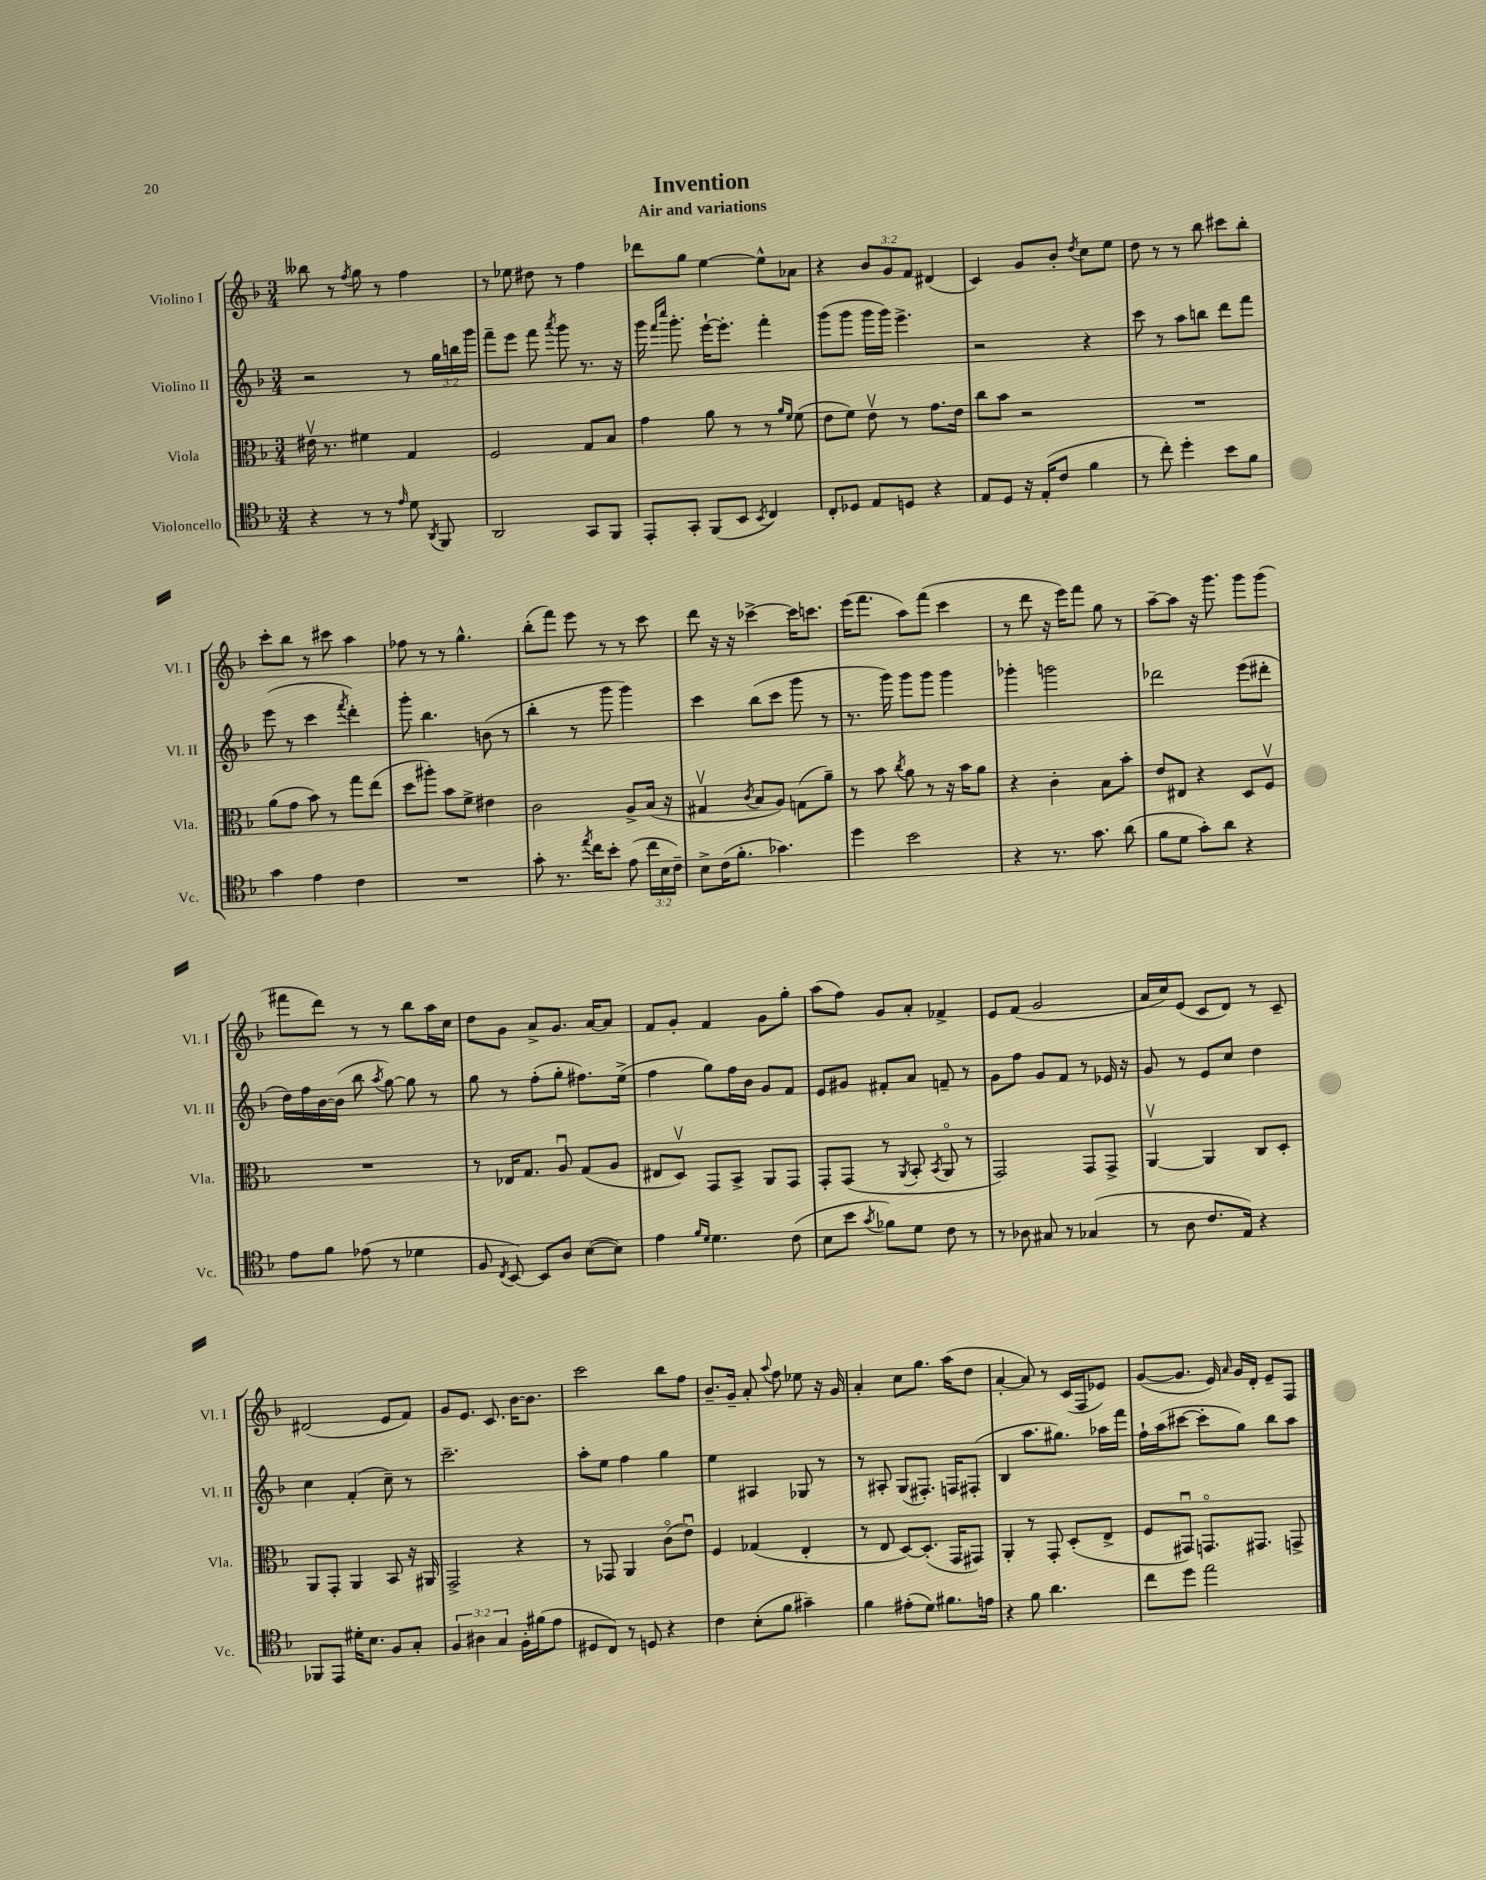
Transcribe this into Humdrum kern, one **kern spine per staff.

**kern	**kern	**kern	**kern
*staff4	*staff3	*staff2	*staff1
*clefC4	*clefC3	*clefG2	*clefG2
*k[b-]	*k[b-]	*k[b-]	*k[b-]
*M3/4	*M3/4	*M3/4	*M3/4
4r	16e#v	2r	8bb--
.	8.r	.	.
.	.	.	8r
.	.	.	8qff
8r	4f#	.	8gg
8r	.	.	8r
16qqe	.	.	.
8d	4G	8r	4ff
8qAA	.	.	.
8FF	.	24gg	.
.	.	24bb	.
.	.	24ggg	.
=	=	=	=
2AA	2F	8fff~	8r
.	.	8eee	8ee-
.	.	8fff	8dd#
.	.	8qaaa	.
.	.	8ggg	8r
8GG	8G	8.r	4ff
8FF	8B-	.	.
.	.	16r	.
=	=	=	=
8EE'	4g	16ggg	8ddd-
.	.	16qqfff	.
.	.	16qqcccc	.
.	.	8.ggg'	.
8GG'	.	.	8gg
(8FF	8a	[16eee`	[4ee
.	.	8.eee']	.
8BB-	8r	.	.
8qBB-	.	.	.
4C)	8r	4fff'	8ee^^]
.	16qqa	.	.
.	16qqf	.	.
.	(8f	.	8a-
=	=	=	=
8C'	8e	(8ggg	4r
8D-	8f)	8ggg	.
8E	8ev	16ggg	12b-
.	.	16ggg)	.
.	.	.	12g
8D	8r	4.eee^	.
.	.	.	12f
4r	8.g	.	(4d#
.	16e	.	.
=	=	=	=
8E	8cc	2r	4c)
8D	8b-	.	.
16r	2r	.	8g
(16E'	.	.	.
8c	.	.	8b-'
.	.	.	8qdd
4f	.	4r	8cc
.	.	.	8ee
=	=	=	=
8r	2.r	8ccc	8dd
8cc')	.	8r	8r
4dd'	.	8aa	8r
.	.	8bb	8bb-
8b-	.	8ddd	8ccc#
8f	.	8fff	8bb-'
=	=	=	=
4g	(8a	(8eee	8ccc'
.	8g	8r	8bb-
4e	8b-)	4ccc	8r
.	8r	.	8ccc#
.	.	8qfff	.
4c	8gg	4ddd')	4aa
.	(8ee	.	.
=	=	=	=
2.r	8dd	8ggg'	8ff-
.	8aa#')	4.bb-	8r
.	8b-	.	8r
.	8f^	.	4.gg^^
.	4e#	(8b	.
.	.	8r	.
=	=	=	=
8g'	2c	4bb-'	(8bb-'
8.r	.	.	8fff)
.	.	8r	8eee
8qee	.	.	.
16cc	.	.	.
8b-'	.	8ggg	8r
(8e	8A^	4ggg)	8r
24cc	(16B-	.	8ccc
24B-	.	.	.
.	16r	.	.
24c~)	.	.	.
=	=	=	=
8B-^	4G#v	4ccc	8ddd
(16c	.	.	16r
8.f'	.	.	16r
.	8qc	.	.
.	8B-	(8bb-	[4ccc-^
4.g-)	8A)	8ccc	.
.	(8G	8ggg	16ccc-]
.	.	.	8.ccc
.	8a~)	8r	.
=	=	=	=
4dd	8r	8.r	(16eee
.	.	.	8.fff
.	8b-	.	.
.	.	16ggg)	.
.	8qcc	.	.
2b-	8a	8ggg	8aa)
.	8r	8ggg	(8fff
.	16r	4ggg	4ccc
.	16b-	.	.
.	8a	.	.
=	=	=	=
4r	4r	4ggg-'	8r
.	.	.	8ddd
8.r	4c'	2ggg	16r
.	.	.	16eee)
.	.	.	8fff
8.g	.	.	.
.	8B-	.	8gg
(8a	8b-'	.	8r
=	=	=	=
8f	8e	2ddd-	[8aa~
8d	8E#	.	8aa]
8g')	4r	.	16r
.	.	.	8.ggg
8a	.	.	.
4r	8D	(8eee	8ggg
.	8Fv	8ddd#'	(8ggg
=	=	=	=
8e	2.r	16dd)	8fff#
.	.	16ff	.
8f	.	[16b-	8ddd)
.	.	(16b-]	.
(8e-	.	8bb-	8r
.	.	8qaa	.
8r	.	[8gg)	8r
4d-	.	8gg]	8bb-
.	.	8r	16aa
.	.	.	16cc
=	=	=	=
8F	8r	8gg	8dd
8qC	.	.	.
[8BB-)	16E-	8r	8g
.	8.G	.	.
8BB-]	.	(8ff'	8a^
8A	8Au	8gg'	8.g
([8B-	(8G	8.ff#)	.
.	.	.	[16a
8B-])	8A	.	8a]
.	.	(16ee^	.
=	=	=	=
4e	8E#	4ff	8f
.	8Dv)	.	8g'
16qqf	.	.	.
16qqd	.	.	.
4.d	8GG	8gg)	4f
.	8BB-^	16ff	.
.	.	16b-	.
.	8AA	8g	8g
(8c	8GG	8f	8gg'
=	=	=	=
8B-	8GG'	8e	(8aa
8b-	(8GG	8g#	8ff)
8qg	.	.	.
8f-)	8r	8f#'	8g
.	8qAA	.	.
8d	8BB-'	8a	8a'
.	8qBB-	.	.
8c	8AAo	8f~	4f-^
8r	8r	8r	.
=	=	=	=
8r	2GG)	8g	8e
8A-	.	8ff	(8f
8G#	.	8g	2g
8r	.	8f	.
(4G-	8GG	8r	.
.	8GG^	16e-	.
.	.	16r	.
=	=	=	=
8r	[4AAv	8g	16a
.	.	.	16cc)
8A	.	8r	(8e
8.c	4AA]	8e	8c
.	.	8cc	8d)
16E)	.	.	.
4r	8C	4dd	8r
.	8D'	.	8c~
=	=	=	=
8FF-	8AA	4cc	(2d#
8EE	8GG'	.	.
16d#'	4AA	(4f'	.
8.B-	.	.	.
8F	8BB-	8cc~)	8e
8G'	16r	8r	8f)
.	16AA#	.	.
=	=	=	=
6F	2GG^	2.ccc~	8g
.	.	.	8.e
6A#	.	.	.
.	.	.	8.c
6G	.	.	.
16F'	4r	.	[16b-
(16f#	.	.	8.b-]
8e	.	.	.
=	=	=	=
8D#	8r	8aa'	2ccc
8C)	8GG-	8ee	.
8r	4AA	4ff	.
8D	.	.	.
4r	(8co	4gg	8bb-
.	8eu)	.	8ff
=	=	=	=
4c	4F	4ee	8.b-~
.	.	.	16g~
(8B-'	(4G-	4A#	8a'
.	.	.	8qqaa
8f	.	.	8ff
4g#~)	4E'	8G-	8ee-
.	.	8r	16r
.	.	.	16g
=	=	=	=
4f	8r	8r	4a'
.	8E	8A#'	.
(8e#'	[8D)	(8G	8cc
8d)	(8.D']	8.F#')	8.gg
8.f#	.	.	.
.	16GG	16F	(16aa
.	8GG#)	(8F#'	8dd
16e	.	.	.
=	=	=	=
4r	4AA'	4B-	[4a'
8f	8r	8.aa	8a])
4.a	8GG'	.	8r
.	.	8.gg#)	.
.	(8D'	.	(16c
.	.	.	16F
.	8E^	16aa-	8e-)
.	.	16fff	.
=	=	=	=
8cc	8F	16ff`	([8g
.	.	(16aa	.
8dd	8GG#u)	[8ccc#	8.g]
2ee	8.GGo	8ccc#']	.
.	.	.	16e)
.	.	.	16qqa
.	.	8gg)	16g
.	8.GG#	.	16d'
.	.	8bb-	8e~
.	8GG^	8aa	8F
==	==	==	==
*-	*-	*-	*-
